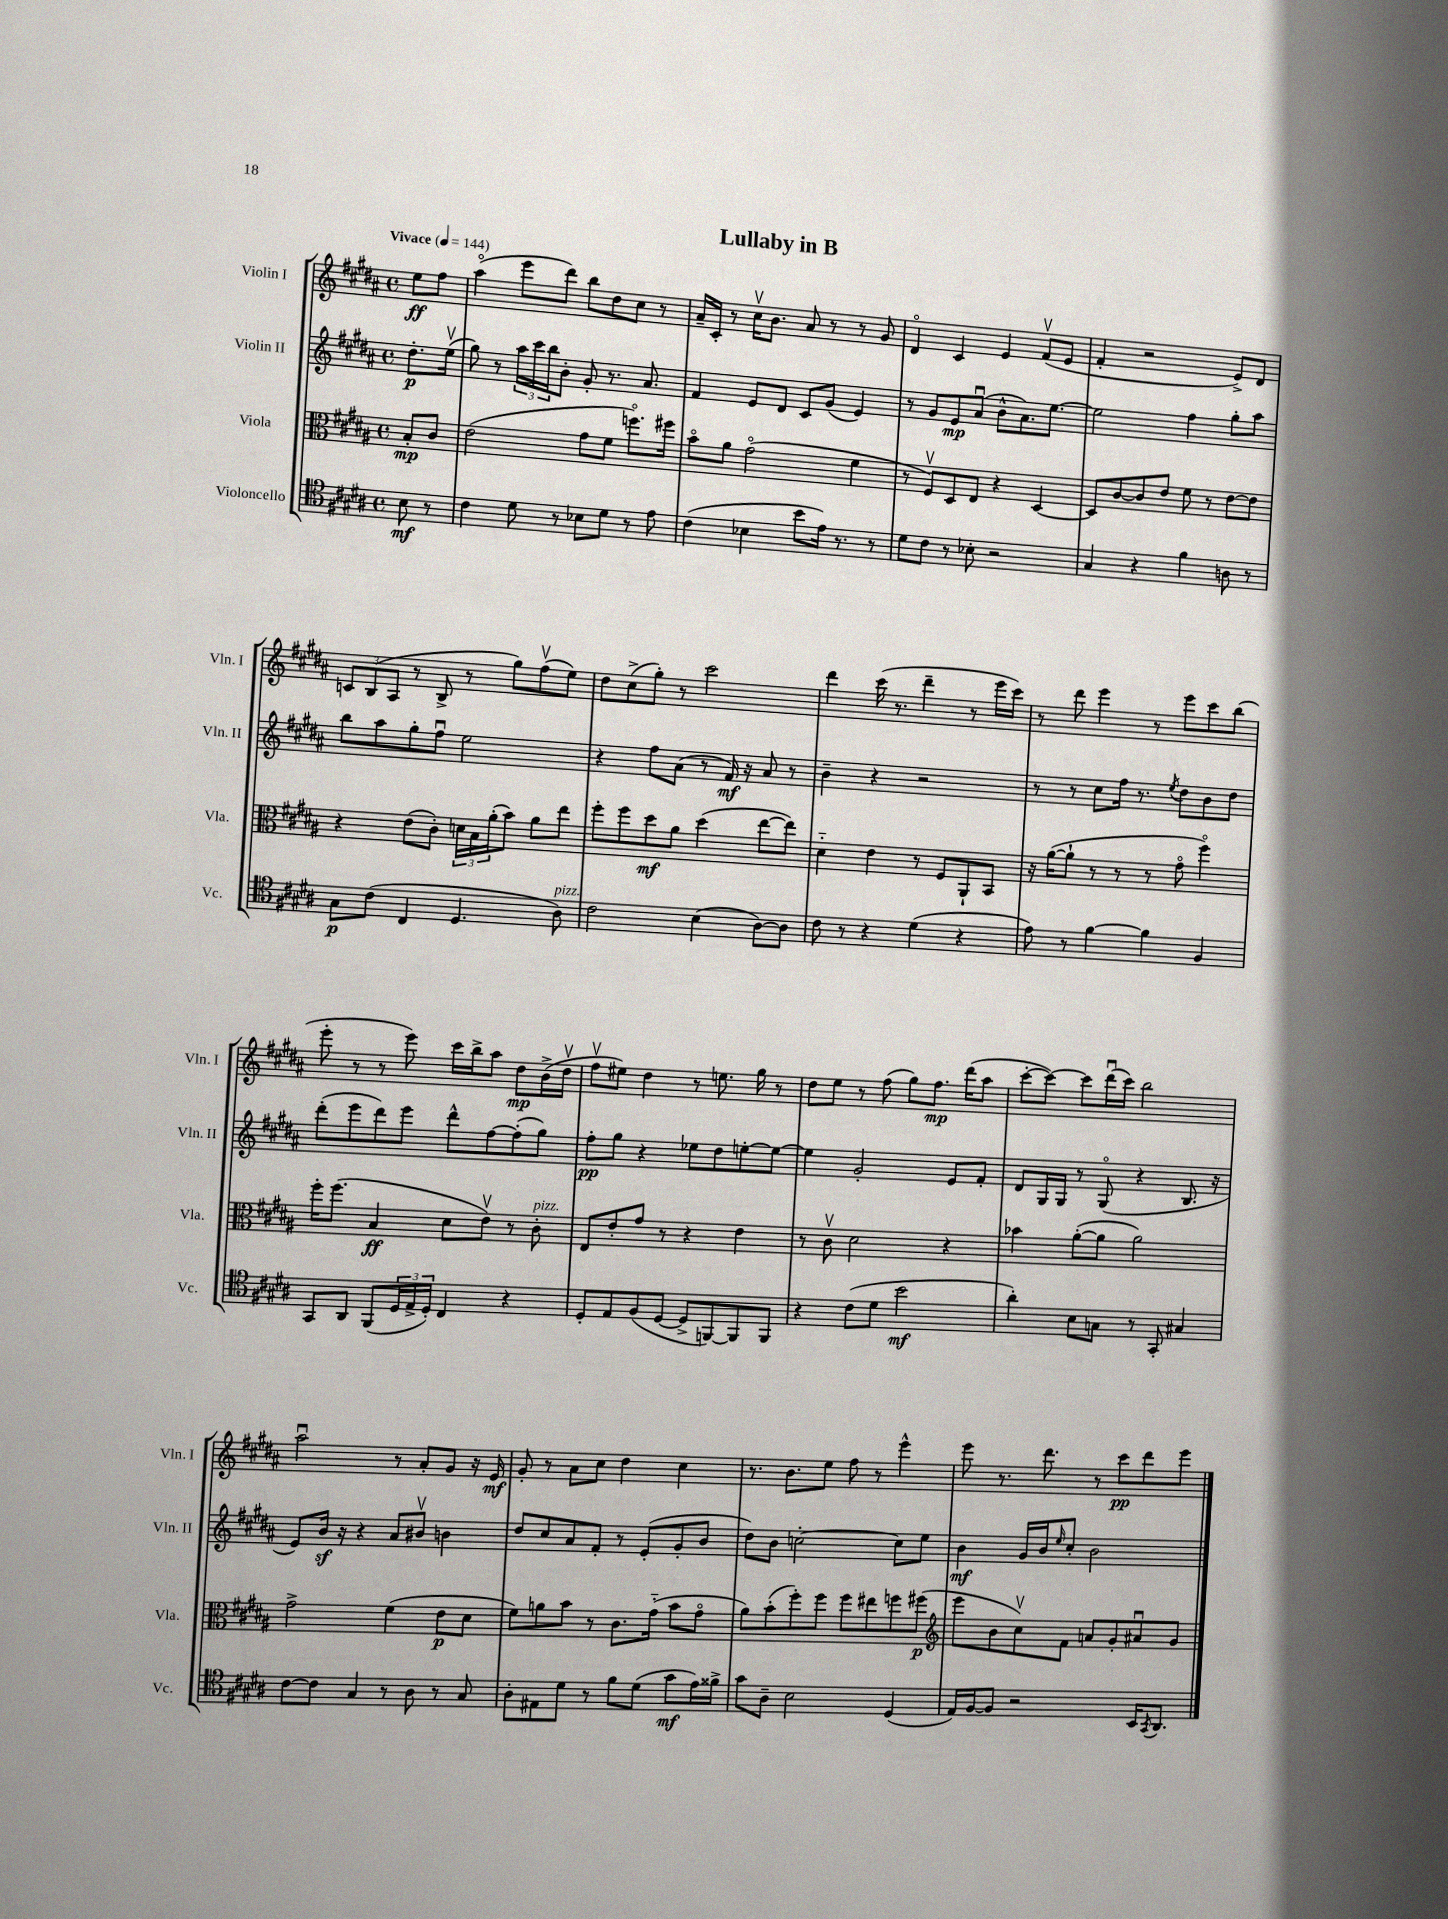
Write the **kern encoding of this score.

**kern	**dynam	**kern	**dynam	**kern	**dynam	**kern	**dynam
*part4	*part4	*part3	*part3	*part2	*part2	*part1	*part1
*staff4	*staff4	*staff3	*staff3	*staff2	*staff2	*staff1	*staff1
*I"Violoncello	*	*I"Viola	*	*I"Violin II	*	*I"Violin I	*
*I'Vc.	*	*I'Vla.	*	*I'Vln. II	*	*I'Vln. I	*
*clefC4	*	*clefC3	*	*clefG2	*	*clefG2	*
*k[f#c#g#d#a#]	*	*k[f#c#g#d#a#]	*	*k[f#c#g#d#a#]	*	*k[f#c#g#d#a#]	*
*M4/4	*	*M4/4	*	*M4/4	*	*M4/4	*
*met(c)	*	*met(c)	*	*met(c)	*	*met(c)	*
*MM144	*	*MM144	*	*MM144	*	*MM144	*
=	=	=	=	=	=	=	=
!	!	!	!	!	!	!LO:TX:a:B:t=Vivace	!
8B\	mf	8B'/L	mp	8.dd#'\L	p	8ee\L	ff
8r	.	8c#/J	.	.	.	8ff#\J	.
.	.	.	.	(16eev\Jk	.	.	.
=1	=1	=1	=1	=1	=1	=1	=1
4c#\	.	(2e\	.	8gg#\)	.	(4aa#\	.
.	.	.	.	8r	.	.	.
8d#\	.	.	.	24aa#\LL	.	8eee\L	.
.	.	.	.	24ccc#\	.	.	.
.	.	.	.	24bb\J	.	.	.
8r	.	.	.	8b'\J	.	8ddd#\J)	.
8B-X\L	.	8g#\L	.	8g#'/	.	8bb\L	.
8d#\J	.	8f#\J	.	8.r	.	8dd#\	.
8r	.	8.ffn\L)	.	.	.	8cc#\J	.
.	.	.	.	8.a#/	.	.	.
8e\	.	.	.	.	.	8r	.
.	.	16ff#X\Jk	.	.	.	.	.
=2	=2	=2	=2	=2	=2	=2	=2
(4c#\	.	8b\L	.	4f#/	.	16a#~/LL	.
.	.	.	.	.	.	16c#'/JJ	.
.	.	8a#\J	.	.	.	8r	.
4B-X\	.	(2g#\	.	8e/L	.	16cc#v\KL	.
.	.	.	.	.	.	8.b\J	.
.	.	.	.	8d#/J	.	.	.
8b\L	.	.	.	8c#/L	.	8a#/	.
16e\Jk)	.	.	.	(8g#/J	.	8r	.
8.r	.	.	.	.	.	.	.
.	.	4f#\	.	4e/)	.	8r	.
8r	.	.	.	.	.	8g#/	.
=3	=3	=3	=3	=3	=3	=3	=3
8d#\L	.	8r	.	8r	.	4d#/	.
8c#\J	.	8F#v/L)	.	8g#/L	.	.	.
8r	.	8D#/	.	8e/	mp	4c#/	.
8B-X'\	.	8E/J	.	(8a#u/J	.	.	.
2r	.	4r	.	8b^^\L	.	4e/	.
.	.	.	.	8.a#\)	.	.	.
.	.	[4D#/	.	.	.	(8f#v/L	.
.	.	.	.	[8.ee\J	.	.	.
.	.	.	.	.	.	8e/J	.
=4	=4	=4	=4	=4	=4	=4	=4
4G#/	.	8D#/L]	.	2ee\]	.	4f#'/	.
.	.	[8c#/	.	.	.	.	.
4r	.	8c#/]	.	.	.	2r	.
.	.	8e/J	.	.	.	.	.
4f#\	.	8f#\	.	4ff#\	.	.	.
.	.	8r	.	.	.	.	.
8An\	.	[8e\L	.	8gg#'\L	.	8e^/L)	.
8r	.	8e\J]	.	8aa#\J	.	8d#/J	.
!!LO:LB:g=z
=5	=5	=5	=5	=5	=5	=5	=5
8G#\L	p	4r	.	8bb\L	.	12cn/L	.
.	.	.	.	.	.	(12B/	.
(8c#\J	.	.	.	8aa#\	.	.	.
.	.	.	.	.	.	12A#/J	.
4C#/	.	(8e\L	.	8gg#'\	.	8r	.
.	.	8c#'\J)	.	8ff#u\J	.	8B^/	.
4.D#/	.	24dn\LL	.	2ee\	.	8r	.
.	.	24B\	.	.	.	.	.
.	.	(24a#'\J	.	.	.	.	.
.	.	8b\J)	.	.	.	8gg#\L)	.
.	.	8a#\L	.	.	.	(8ff#v\	.
!LO:TX:a:i:t=pizz.	!	!	!	!	!	!	!
8A#\)	.	8ee\J	.	.	.	8ee\J)	.
=6	=6	=6	=6	=6	=6	=6	=6
2c#\	.	8ff#'\L	.	4r	.	8dd#\L	.
.	.	8ff#\	.	.	.	(8cc#^\	.
.	.	8dd#\	mf	8ff#\L	.	8gg#'\J)	.
.	.	8a#\J	.	(8a#\J	.	8r	.
(4B\	.	(4dd#\	.	8r	.	2ccc#\	.
.	.	.	.	16f#/)	mf	.	.
.	.	.	.	16r	.	.	.
[8A#\L)	.	[8ee\L	.	8a#/	.	.	.
8A#\J]	.	8ee\J])	.	8r	.	.	.
=7	=7	=7	=7	=7	=7	=7	=7
8c#\	.	4d#\	.	4b~\	.	4ddd#\	.
8r	.	.	.	.	.	.	.
4r	.	4e\	.	4r	.	(16ccc#\	.
.	.	.	.	.	.	8.r	.
(4d#\	.	8r	.	2r	.	4ddd#~\	.
.	.	8F#/L	.	.	.	.	.
4r	.	8AA#`/	.	.	.	8r	.
.	.	8BB/J	.	.	.	16eee\LL	.
.	.	.	.	.	.	16ccc#\JJ)	.
=8	=8	=8	=8	=8	=8	=8	=8
8e\)	.	16r	.	8r	.	8r	.
.	.	([16a#\KL	.	.	.	.	.
8r	.	8a#`\J]	.	8r	.	8ddd#\	.
[4f#\	.	8r	.	8cc#\L	.	4eee\	.
.	.	8r	.	16ff#\Jk	.	.	.
.	.	.	.	8.r	.	.	.
4f#\]	.	8r	.	.	.	8r	.
.	.	.	.	8qee/	.	.	.
.	.	8g#\	.	8dd#\L	.	8eee\L	.
4F#/	.	4ff#\)	.	8b\	.	8ccc#\	.
.	.	.	.	8dd#\J	.	(8bb\J	.
!!LO:LB:g=z
=9	=9	=9	=9	=9	=9	=9	=9
8GG#/L	.	16ff#'\KL	.	(8ddd#'\L	.	8eee'\	.
.	.	(8.ff#\J	.	.	.	.	.
8AA#/J	.	.	.	8eee\	.	8r	.
(8FF#/L	.	4B/	ff	8ddd#\)	.	8r	.
24D#/L	.	.	.	8eee\J	.	8eee\)	.
24E^/	.	.	.	.	.	.	.
24D#'/JJ)	.	.	.	.	.	.	.
4C#/	.	8d#\L	.	8ddd#^^\L	.	16ccc#\LL	.
.	.	.	.	.	.	16bb^\J	.
.	.	8ev\J)	.	[8ff#\	.	8aa#\J	.
4r	.	8r	.	(8ff#'\]	.	8dd#\L	mp
!	!	!LO:TX:a:i:t=pizz.	!	!	!	!	!
.	.	8c#'\	.	8gg#\J)	.	(16b^\L	.
.	.	.	.	.	.	16dd#v\JJ	.
=10	=10	=10	=10	=10	=10	=10	=10
8D#'/L	.	8E/L	.	8ff#'\L	pp	8ff#v\L	.
8E/	.	8e'/	.	8gg#\J	.	8ee#X\J)	.
(8F#/	.	8g#/J	.	4r	.	4dd#\	.
[8D#/J	.	8r	.	.	.	.	.
8D#^/L]	.	4r	.	8ee-X\L	.	8r	.
[8FFn/)	.	.	.	8dd#\	.	8.een\	.
8FF/]	.	4e\	.	[8een'\	.	.	.
.	.	.	.	.	.	16gg#\	.
8FF/J	.	.	.	8ee\J_	.	8r	.
=11	=11	=11	=11	=11	=11	=11	=11
4r	.	8r	.	4ee\]	.	8dd#\L	.
.	.	8c#v\	.	.	.	8ee\J	.
(8c#\L	.	2d#\	.	2g#'/	.	8r	.
8d#\J	.	.	.	.	.	(8ff#\	.
2b\	mf	.	.	.	.	8gg#\L)	.
.	.	.	.	.	.	8.ff#\J	mp
.	.	4r	.	8e/L	.	.	.
.	.	.	.	.	.	(16ddd#\KL	.
.	.	.	.	8f#'/J	.	8aa#\J	.
=12	=12	=12	=12	=12	=12	=12	=12
4a#'\)	.	4b-X\	.	8d#/L	.	[8ccc#'\L	.
.	.	.	.	16G#/L	.	8ccc#\J_)	.
.	.	.	.	16G#/JJ	.	.	.
8B\L	.	([8a#'\L	.	8r	.	8ccc#\L]	.
8Gn\J	.	8a#\J]	.	(8G#/	.	(16ddd#u\L	.
.	.	.	.	.	.	16ccc#\JJ)	.
8r	.	2a#\)	.	4r	.	2bb\	.
8GG#'/	.	.	.	.	.	.	.
4G#X/	.	.	.	8.B/	.	.	.
.	.	.	.	16r	.	.	.
!!LO:LB:g=z
=13	=13	=13	=13	=13	=13	=13	=13
[8c#\L	.	2g#^\	.	8e/L)	.	2aa#u\	.
8c#\J]	.	.	.	16bz/Jk	.	.	.
.	.	.	.	16r	.	.	.
4G#/	.	.	.	4r	.	.	.
8r	.	(4f#\	.	8a#/L	.	8r	.
8A#\	.	.	.	8b#Xv/J	.	8a#'/L	.
8r	.	8e\L	p	4bn\	.	8g#/J	.
8G#/	.	8d#\J	.	.	.	16r	.
.	.	.	.	.	.	16e/	mf
=14	=14	=14	=14	=14	=14	=14	=14
8A#'\L	.	8f#\L)	.	8dd#/L	.	8g#'/	.
8E#X\	.	8an\	.	8cc#/	.	8r	.
8d#\J	.	8b\J	.	8a#/	.	8a#\L	.
8r	.	8r	.	8f#'/J	.	8cc#\J	.
8f#\L	.	8.c#\L	.	8r	.	4dd#\	.
(8d#\J	.	.	.	(8e'/L	.	.	.
.	.	(16g#\Jk	.	.	.	.	.
8g#\L	mf	8b\L	.	8g#'/	.	4cc#\	.
16e\L)	.	8g#\J	.	8b/J	.	.	.
16f##X^\JJ	.	.	.	.	.	.	.
=15	=15	=15	=15	=15	=15	=15	=15
8g#\L	.	8a#\L)	.	8dd#\L)	.	8.r	.
8A#~\J	.	(8b'\	.	8b\J	.	.	.
.	.	.	.	.	.	8.b\L	.
2B\	.	8ff#'\)	.	[2ccn'\	.	.	.
.	.	8ff#\J	.	.	.	8ee\J	.
.	.	8ff#\L	.	.	.	8ff#\	.
.	.	8ee#X\	.	.	.	8r	.
(4D#/	.	8ffn\	.	8cc\L]	.	4eee^^\	.
.	.	(8ff#X\J	p	8ee\J	.	.	.
=16	=16	=16	=16	=16	=16	=16	=16
*	*	*clefG2	*	*	*	*	*
16E/LL)	.	8eee\L	.	4b\	mf	8eee\	.
[16F#/J	.	.	.	.	.	.	.
8F#/J]	.	8b\	.	.	.	8.r	.
2r	.	8cc#v\)	.	16g#/LL	.	.	.
.	.	.	.	16b/J	.	8.ddd#\	.
.	.	.	.	16qqee/	.	.	.
.	.	8f#\J	.	8cc#'/J	.	.	.
.	.	8an/L	.	2b\	.	8r	.
.	.	8g#'/	.	.	.	8ccc#\L	pp
16BB/KL	.	8a#Xu/	.	.	.	8ddd#\	.
8qGG#/	.	.	.	.	.	.	.
8.AA#/J	.	.	.	.	.	.	.
.	.	8g#/J	.	.	.	8eee\J	.
==	==	==	==	==	==	==	==
*-	*-	*-	*-	*-	*-	*-	*-
